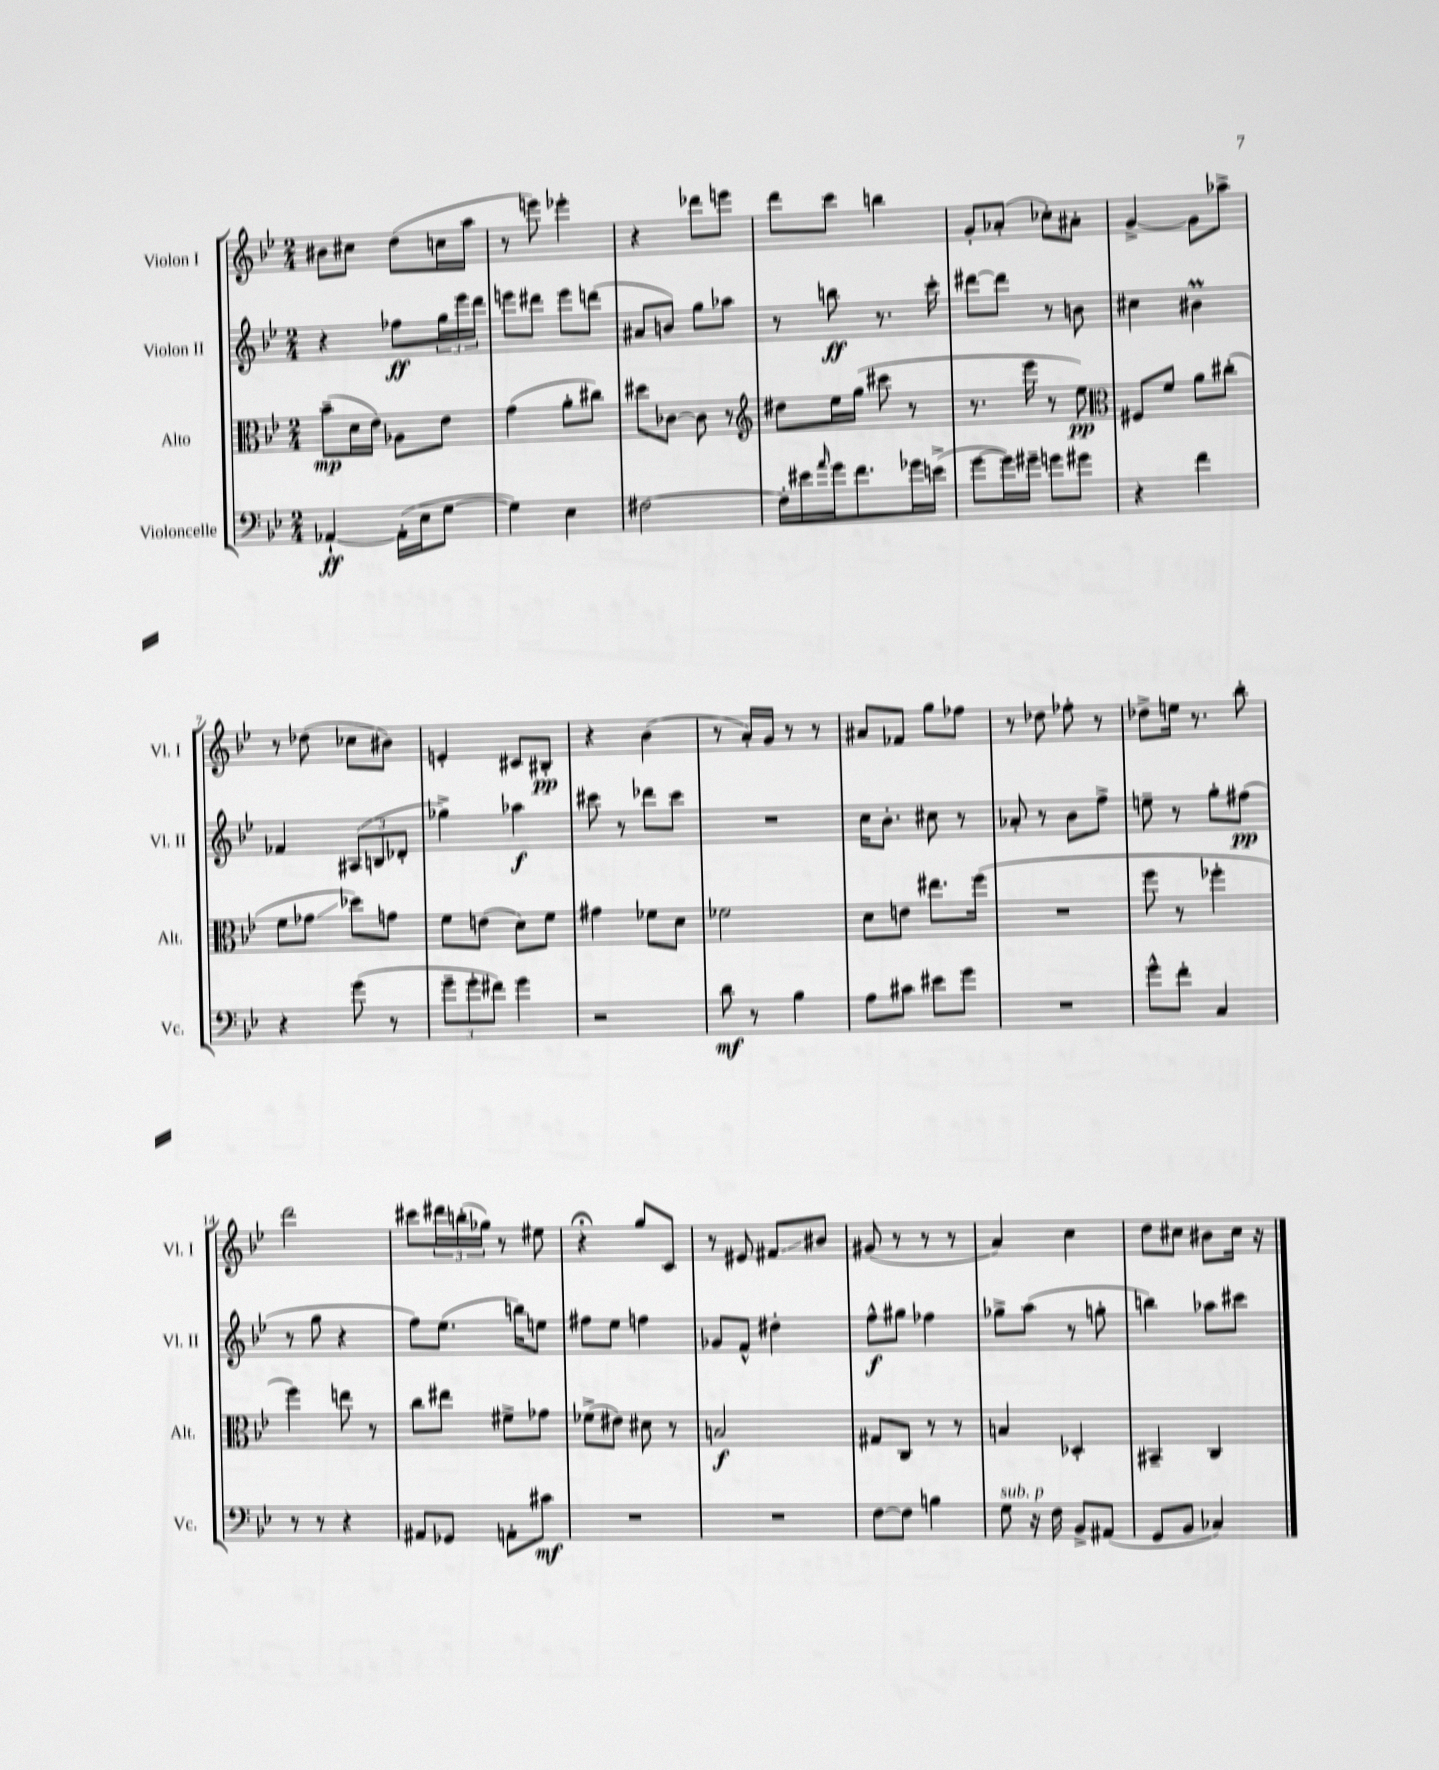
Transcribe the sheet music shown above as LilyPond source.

<<
\new StaffGroup <<
\new Staff = "s0" \with { instrumentName = "Violon I" shortInstrumentName = "Vl. I" } {
    \clef treble \key bes \major \numericTimeSignature \time 2/4
    bis'8 cis''8 d''8( c''16 a''16 |
    r8 e'''8) ees'''4-. |
    r4 des'''8 e'''8 |
    d'''8 c'''8 b''4 |
    g'8-. aes'8-.( ces''8-.) ais'8-. |
    g'4~-> g'8 aes''8-> |
    r8 des''8( ces''8 bis'8) |
    e'4-. cis'8 bis8-.\pp |
    r4 bes'4( |
    r8 a'16-.) g'16 r8 r8 |
    ais'8 fes'8 g''8 fes''8 |
    r8 des''8 fes''8-. r8 |
    des''8-> e''16 r8. bes''8-. |
    d'''2 |
    cis'''8 \tuplet 3/2 { dis'''16 b''16-.( ges''16) } r8 eis''8 |
    r4\fermata g''8 c'8 |
    r8 eis'8 fis'8\glissando bis'8 |
    gis'8( r8 r8 r8 |
    a'4) c''4 |
    d''8 cis''8 bis'8 cis''16 r16 \bar "|." |
}
\new Staff = "s1" \with { instrumentName = "Violon II" shortInstrumentName = "Vl. II" } {
    \clef treble \key bes \major \numericTimeSignature \time 2/4
    r4 fes''8\ff \tuplet 3/2 { g''16 ees'''16 d'''16 } |
    e'''8 dis'''8 e'''8 d'''8( |
    ais'8 b'8) g''8 aes''8 |
    r8 b''8\ff r8. c'''16-. |
    dis'''8~ dis'''8 r8 b'8 |
    cis''4 bis'4\prall |
    fes'4 \tuplet 3/2 { ais8( b8 des'8-. } |
    ges''4->) aes''4\f |
    cis'''8 r8 des'''8 cis'''8 |
    R2 |
    c''16 bes'8.-. cis''8 r8 |
    aes'8-. r8 bes'8 f''8-> |
    e''8-- r8 g''8-. fis''8\pp( |
    r8 g''8 r4 |
    f''8) ees''8.( b''16) e''8 |
    fis''8 ees''8 f''4 |
    ges'8 f'8-^ dis''4-. |
    f''8-^\f gis''8 fes''4 |
    ges''8-> a''8( r8 g''8-. |
    b''4) aes''8 cis'''8 \bar "|." |
}
\new Staff = "s2" \with { instrumentName = "Alto" shortInstrumentName = "Alt." } {
    \clef alto \key bes \major \numericTimeSignature \time 2/4
    bes'8--\mp( d'16 ees'16) aes8 ees'8 |
    g'4( a'8-. cis''8) |
    dis''8 ces'8~ ces'8 r8 |
    \clef treble dis''8 ees''16 g''16( cis'''8 r8 |
    r8. ees'''16 r8 ees''8\pp) |
    \clef alto fis8 f'8 a'8 cis''8-.( |
    f'8 ges'8\glissando des''8) g'8 |
    f'8 e'8( d'8) f'8 |
    gis'4 fes'8 d'8 |
    fes'2 |
    d'8 e'8 eis''8. f''16( |
    R2 |
    f''8 r8 fes''4-. |
    f''4) e''8 r8 |
    c''8 eis''8 fis'8-> ges'8 |
    fes'8->( eis'8) dis'8 r8 |
    b2\f |
    gis8 c8 r8 r8 |
    b4 des4-. |
    bis,4-- c4 \bar "|." |
}
\new Staff = "s3" \with { instrumentName = "Violoncelle" shortInstrumentName = "Vc." } {
    \clef bass \key bes \major \numericTimeSignature \time 2/4
    aes,4~-!\ff aes,16-.( ees16 g8~ |
    g4) ees4 |
    fis2~ |
    fis16-. eis'16 \grace { a'16 } g'16 f'8. ges'16 e'16->( |
    g'8~ g'16) gis'16-- g'8 gis'8 |
    r4 f'4 |
    r4 g'8( r8 |
    \tuplet 3/2 { g'8-- g'8-. fis'8) } g'4 |
    r2 |
    d'8\mf r8 bes4 |
    a8 cis'8 eis'8 g'8 |
    R2 |
    g'8-^ f'8-. c4 |
    r8 r8 r4 |
    ais,8 ges,8 a,8-. cis'8\mf |
    R2 |
    R2 |
    f8~ f8 b4 |
    g8^\markup { \italic "sub. p" } r16 f16 bes,8-> ais,8( |
    g,8 bes,8 ces4) \bar "|." |
}
>>
>>
